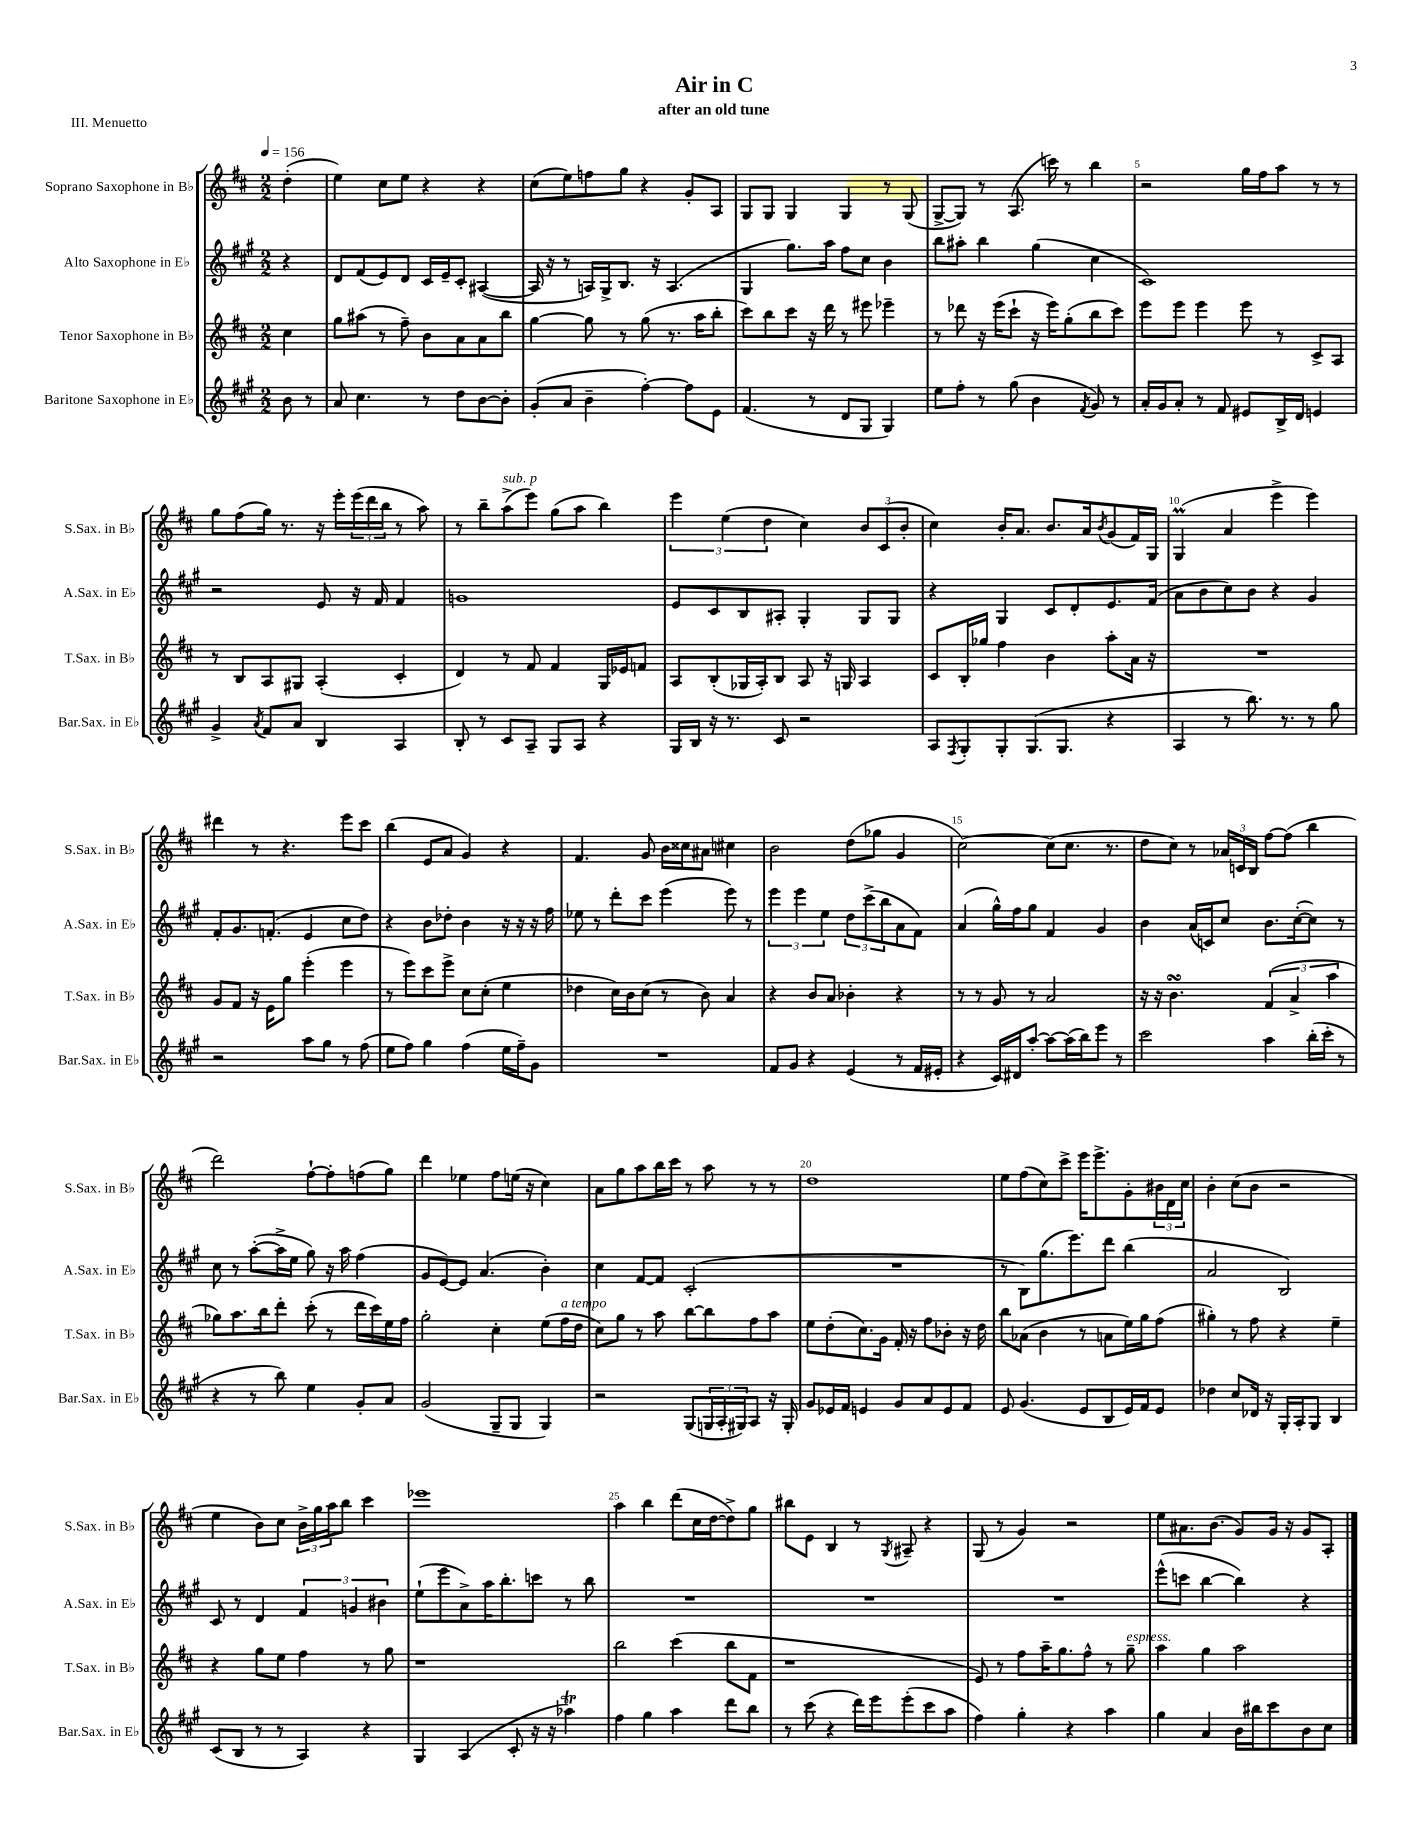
\header { title = "Air in C" subtitle = "after an old tune" piece = "III. Menuetto" }
<<
\new StaffGroup <<
\new Staff = "s0" \with { instrumentName = "Soprano Saxophone in Bb" shortInstrumentName = "S.Sax. in Bb" } {
    \clef treble \key d \major \numericTimeSignature \time 2/2 \partial 4 \tempo 4 = 156
    d''4-.( |
    e''4) cis''8 e''8 r4 r4 |
    cis''8( e''8) f''8 g''8 r4 g'8-. a8 |
    g8 g8 g4 g4 r8 g8( |
    g8~-> g8) r8 a8.( c'''16) r8 b''4 |
    r2 g''16 fis''16 a''8 r8 r8 |
    g''8 fis''8( g''16) r8. r16 e'''16-. \tuplet 3/2 { e'''16( d'''16 b''16 } r8 a''8) |
    r8 b''8-- a''8->^\markup { \italic "sub. p" }( e'''8) g''8( a''8 b''4) |
    \tuplet 3/2 { e'''4 e''4( d''4 } cis''4) \tuplet 3/2 { b'8 cis'8( b'8-. } |
    cis''4) b'16-. a'8. b'8. a'16 \acciaccatura { b'8 } g'8( fis'16) g16 |
    g4\prall( a'4 e'''4-> e'''4) |
    dis'''4 r8 r4. e'''8 cis'''8 |
    b''4( e'8 a'8 g'4) r4 |
    fis'4. g'8 b'16 cisis''16 ais'8 cis''4 |
    b'2 d''8( ges''8 g'4 |
    cis''2~) cis''8( cis''8. r8. |
    d''8 cis''8) r8 \tuplet 3/2 { aes'16 c'16 b16 } fis''8~ fis''8( b''4 |
    d'''2) fis''8~-! fis''8-. f''8( g''8) |
    d'''4 ees''4 fis''8 e''16( r16 cis''4) |
    a'8 g''8 a''8 b''16 cis'''16 r8 a''8 r8 r8 |
    d''1 |
    e''8 fis''8( cis''8) cis'''8-> e'''16 e'''8.-> g'8-. \tuplet 3/2 { bis'16 d'16 cis''16 } |
    b'4-. cis''8( b'8 r2 |
    e''4 b'8) cis''8 \tuplet 3/2 { b'16-> g''16 a''16 } b''8 cis'''4 |
    ees'''1 |
    a''4 b''4 d'''8( cis''16 d''16~ d''8->) g''8 |
    bis''8 e'8 b4 r8 \acciaccatura { g8 } ais8-- r4 |
    g8( r8 g'4) r2 |
    e''8 ais'8. b'8.( g'8) g'16 r16 g'8 a8-. \bar "|." |
}
\new Staff = "s1" \with { instrumentName = "Alto Saxophone in Eb" shortInstrumentName = "A.Sax. in Eb" } {
    \clef treble \key a \major \numericTimeSignature \time 2/2 \partial 4
    r4 |
    d'8 fis'8( e'8) d'8 cis'16 e'16-- cis'8-. ais4~( |
    ais16 r16 r8 a16) gis16-> b8. r16 a4.( |
    gis4 gis''8.) a''16 fis''8 cis''8 b'4 |
    b''8 ais''8-. b''4 gis''4( cis''4 |
    cis'1) |
    r2 e'8 r16 fis'16 fis'4 |
    g'1 |
    e'8 cis'8 b8 ais8-. gis4-. gis8 gis8 |
    r4 gis4 cis'8 d'8-. e'8. fis'16( |
    a'8 b'8 cis''8) b'8 r4 gis'4 |
    fis'8-. gis'8. f'8.-.( e'4 cis''8 d''8) |
    r4 b'8 des''8-. b'4 r16 r16 r16 fis''16 |
    ees''8 r8 d'''8-. cis'''8 e'''4( e'''8) r8 |
    \tuplet 3/2 { e'''4 e'''4 e''4 } \tuplet 3/2 { d''8 cis'''8->( b''8 } a'8 fis'8) |
    a'4( gis''16-^) fis''16 gis''8 fis'4 gis'4 |
    b'4 a'16( c'16) cis''8 b'8. cis''16~-.( cis''8) r8 |
    cis''8 r8 a''8~-.( a''16-> e''16 gis''8) r16 a''16 fis''4( |
    gis'8 e'8~) e'8 a'4.( b'4-.) |
    cis''4 fis'8~ fis'8 cis'2-.( |
    R1 |
    r8 b8) gis''8.( e'''8.) d'''8 b''4( |
    a'2 b2) |
    cis'8 r8 d'4 \tuplet 3/2 { fis'4 g'4 bis'4 } |
    e''8-!( e'''8 a'8->) a''16 b''8.-. c'''8 r8 b''8 |
    R1 |
    R1 |
    R1 |
    e'''8-^( c'''8 b''4~ b''4) r4 \bar "|." |
}
\new Staff = "s2" \with { instrumentName = "Tenor Saxophone in Bb" shortInstrumentName = "T.Sax. in Bb" } {
    \clef treble \key d \major \numericTimeSignature \time 2/2 \partial 4
    cis''4 |
    g''8 ais''8( r8 fis''8--) b'8 a'8 a'8 b''8 |
    g''4~ g''8 r8 g''8( r8. a''16 b''8-. |
    cis'''8) b''8 cis'''8 r16 d'''16 r8 eis'''8 ees'''4-- |
    r8 des'''8 r16 e'''16( cis'''8-! r16 e'''16) g''8-.( b''8 cis'''8) |
    e'''8 e'''8 e'''4 e'''8 r8 cis'8-> a8 |
    r8 b8 a8 gis8 a4-.( cis'4-. |
    d'4) r8 fis'8 fis'4 g16 ees'16 f'8 |
    a8 b8-.( ges16 a16-.) b8 a8 r16 g16 a4 |
    cis'8 b16-. ges''16 fis''4 b'4 a''8-. a'16 r16 |
    R1 |
    g'8 fis'8 r16 e'16 g''8 e'''4-.( e'''4 |
    r8 e'''8) cis'''8 e'''8-> cis''8 cis''8-.( e''4 |
    des''4 cis''16) b'16 cis''8( r8 b'8) a'4 |
    r4 b'8 a'8 bes'4-. r4 |
    r8 r8 g'8 r8 a'2 |
    r16 r16 b'4.\turn \tuplet 3/2 { fis'4( a'4-> a''4 } |
    ges''8) a''8. b''16 d'''8-. cis'''8-.( r8 d'''16 cis'''16) e''16 fis''16 |
    g''2-. cis''4-. e''8( fis''16^\markup { \italic "a tempo" } d''16 |
    cis''8) g''8 r8 a''8 b''8~ b''8 fis''8 a''8 |
    e''8 d''8-.( cis''8.) g'16 fis'16-. r16 fis''8 bes'8-. r16 d''16 |
    b''8 aes'8( b'4 r8 a'8 e''16) g''16 fis''8( |
    gis''4-.) r8 fis''8 r4 e''4-- |
    r4 g''8 e''8 fis''4 r8 g''8 |
    r1 |
    b''2 cis'''4( b''8 fis'8 |
    r1 |
    e'8) r8 fis''8 a''16-- g''8. fis''8-^ r8 g''8--^\markup { \italic "espress." } |
    a''4 g''4 a''2 \bar "|." |
}
\new Staff = "s3" \with { instrumentName = "Baritone Saxophone in Eb" shortInstrumentName = "Bar.Sax. in Eb" } {
    \clef treble \key a \major \numericTimeSignature \time 2/2 \partial 4
    b'8 r8 |
    a'8 cis''4. r8 d''8 b'8~ b'8-. |
    gis'8-.( a'8 b'4-- fis''4~-.) fis''8 e'8 |
    fis'4.( r8 d'8 gis8 gis4) |
    e''8 fis''8-. r8 gis''8( b'4 \acciaccatura { fis'8 } gis'8) r8 |
    a'16-. gis'16 a'8-. r8 fis'8 eis'8 b16-> d'16 e'4 |
    gis'4-> \acciaccatura { a'8 } fis'8 a'8 b4 a4 |
    b8-. r8 cis'8 a8-- gis8 a8 r4 |
    gis16 b16 r16 r8. cis'8 r2 |
    a8 \acciaccatura { fis8 } gis8-. gis8-. gis8.( gis8. r4 |
    a4 r8 b''8.) r8. r8 gis''8 |
    r2 a''8 gis''8 r8 fis''8( |
    e''8 fis''8) gis''4 fis''4( e''16 fis''16--) gis'8 |
    R1 |
    fis'8 gis'8 r4 e'4( r8 fis'16 eis'16-. |
    r4 cis'16) dis'16 a''8~-. a''8~ a''16( b''16) e'''8 r8 |
    cis'''2 a''4 b''16-.( cis'''16-. r8 |
    r4 r8 b''8) e''4 gis'8-. a'8 |
    gis'2( gis8-- gis8 gis4) |
    r2 gis8( \tuplet 3/2 { g16 a16-. gis16) } a8 r16 gis16-. |
    gis'8 ees'16 fis'16 e'4 gis'8 a'8 e'8 fis'8 |
    e'8 gis'4.( e'8 b8 e'16) fis'16 e'8 |
    des''4 cis''8 des'16 r16 gis16-. a16-. gis8 b4 |
    cis'8( b8 r8 r8 a4) r4 |
    gis4 a4( cis'8-. r16 r16 aes''4\trill) |
    fis''4 gis''4 a''4 d'''8 b''8 |
    r8 cis'''8( r4 d'''16) e'''16 e'''8-.( cis'''8 a''8 |
    fis''4) gis''4-. r4 a''4 |
    gis''4 a'4 b'16 bis''16 cis'''8 b'8 cis''8 \bar "|." |
}
>>
>>
\layout { \context { \Score \override BarNumber.break-visibility = ##(#f #t #t) barNumberVisibility = #(every-nth-bar-number-visible 5) } }
